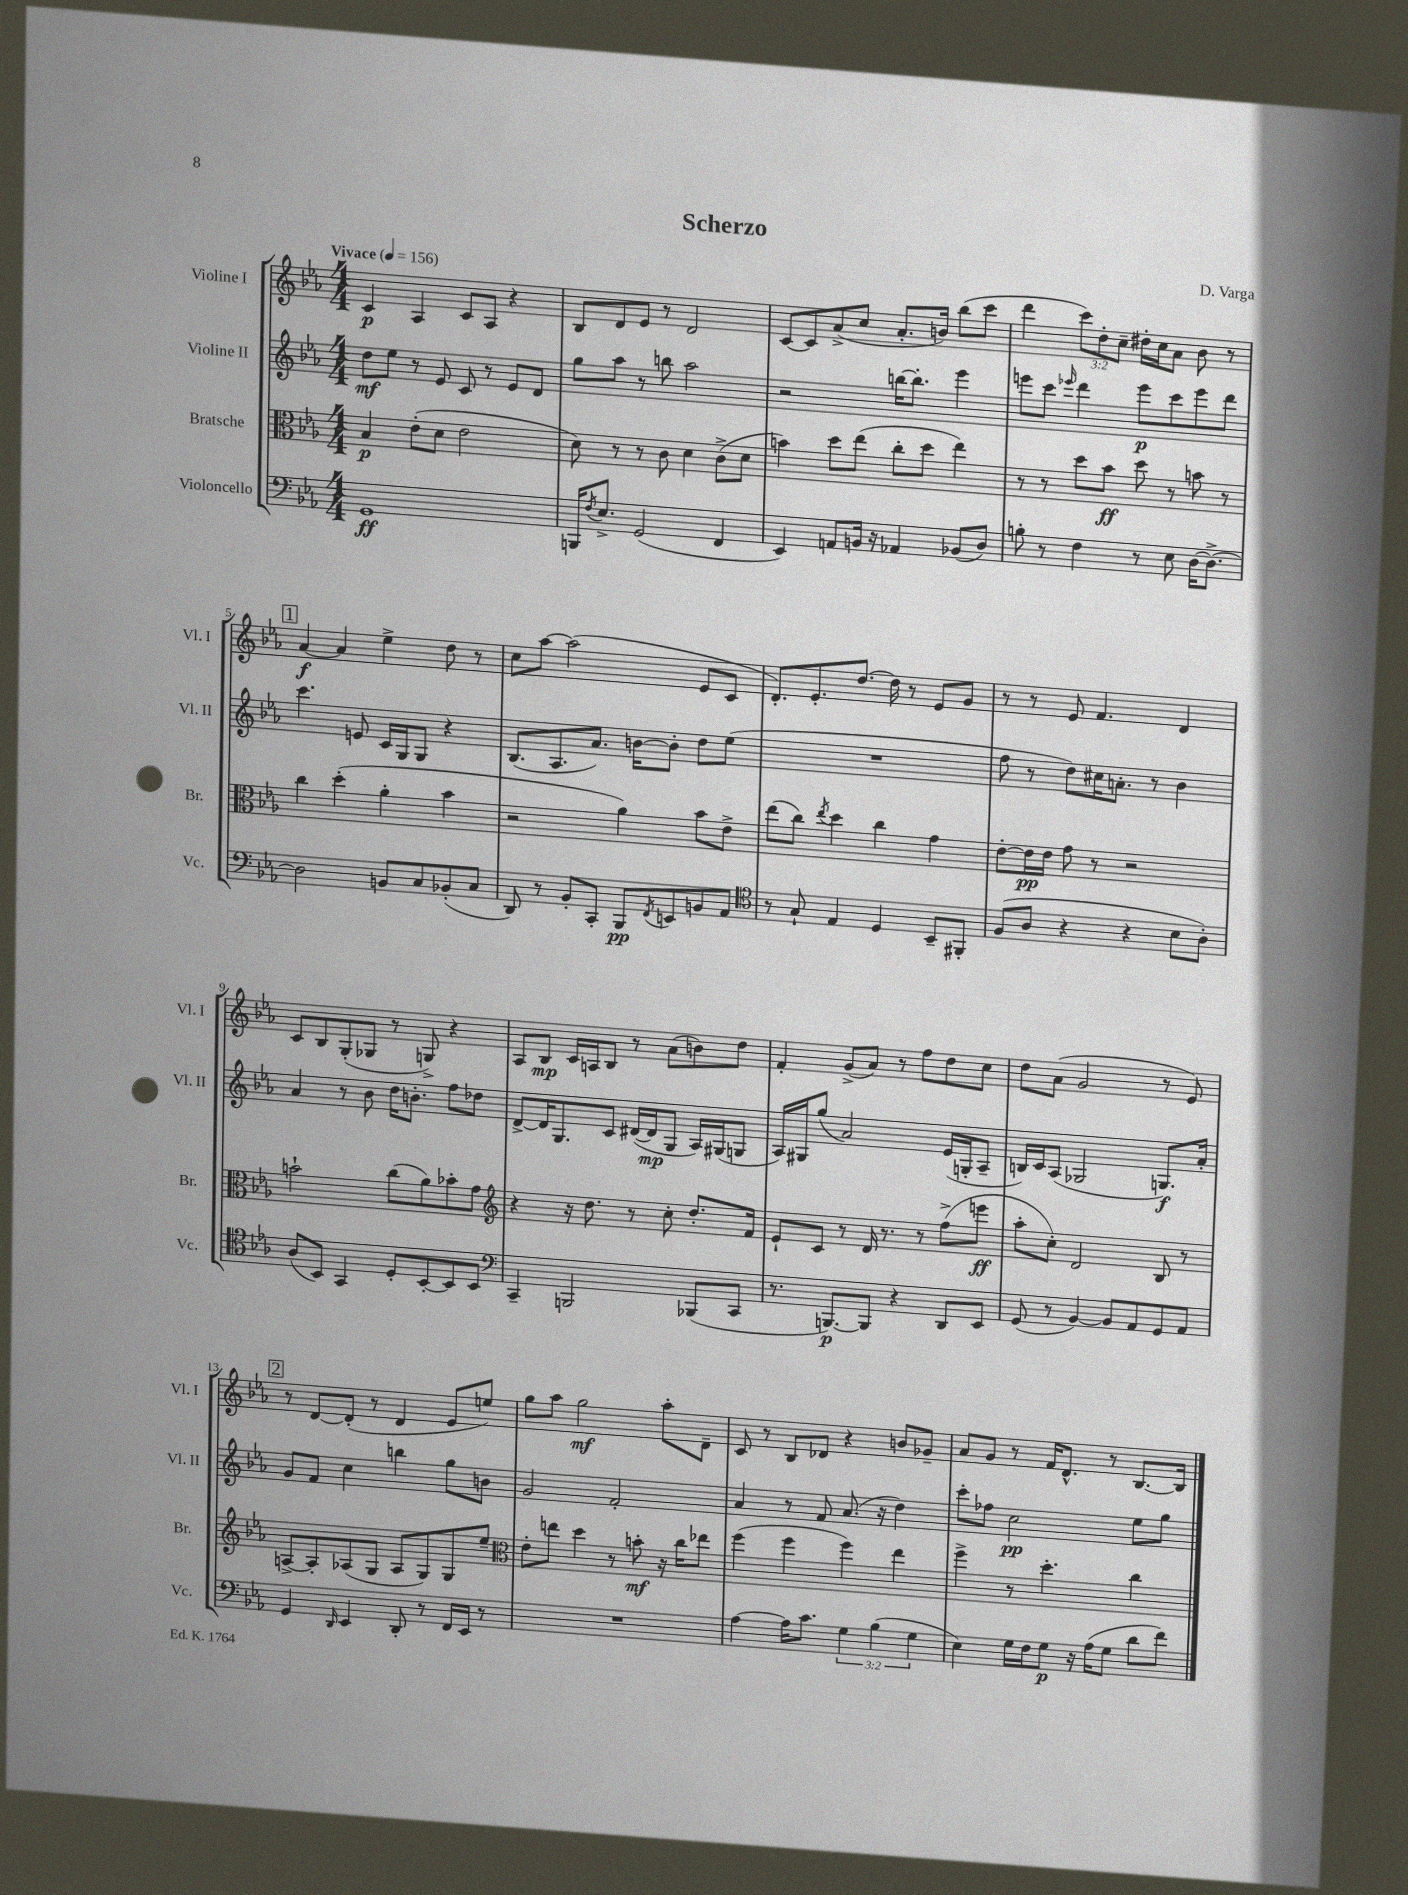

**kern	**dynam	**kern	**dynam	**kern	**dynam	**kern	**dynam
*part4	*part4	*part3	*part3	*part2	*part2	*part1	*part1
*staff4	*staff4	*staff3	*staff3	*staff2	*staff2	*staff1	*staff1
*I"Violoncello	*	*I"Bratsche	*	*I"Violine II	*	*I"Violine I	*
*I'Vc.	*	*I'Br.	*	*I'Vl. II	*	*I'Vl. I	*
*clefF4	*	*clefC3	*	*clefG2	*	*clefG2	*
*k[b-e-a-]	*	*k[b-e-a-]	*	*k[b-e-a-]	*	*k[b-e-a-]	*
*M4/4	*	*M4/4	*	*M4/4	*	*M4/4	*
*MM156	*	*MM156	*	*MM156	*	*MM156	*
=1	=1	=1	=1	=1	=1	=1	=1
!	!	!	!	!	!	!LO:TX:a:B:t=Vivace	!
1GG	ff	4B-/	p	8dd\L	mf	4c/	p
.	.	.	.	8ee-\J	.	.	.
.	.	(8e-'\L	.	8r	.	4A-/	.
.	.	8d\J	.	8e-/	.	.	.
.	.	2e-\	.	8c/	.	8c/L	.
.	.	.	.	8r	.	8A-/J	.
.	.	.	.	8e-/L	.	4r	.
.	.	.	.	8d/J	.	.	.
=2	=2	=2	=2	=2	=2	=2	=2
16BBBn/KL	.	8d\)	.	8gg\L	.	8B-/L	.
8qF/	.	.	.	.	.	.	.
8.E-^/J	.	.	.	.	.	.	.
.	.	8r	.	8aa-\J	.	8d/	.
(2GG/	.	8r	.	8r	.	8e-/J	.
.	.	8c\	.	8bbn\	.	8r	.
.	.	4d\	.	2aa-\	.	2d/	.
4FF/	.	(8c^\L	.	.	.	.	.
.	.	8d\J	.	.	.	.	.
=3	=3	=3	=3	=3	=3	=3	=3
4EE-/)	.	4bn\)	.	2r	.	[8c/L	.
.	.	.	.	.	.	8c/]	.
8AAn/L	.	8dd\L	.	.	.	(8a-^/	.
16BBn/Jk	.	(8ee-\J	.	.	.	8cc/J	.
16r	.	.	.	.	.	.	.
4AA-X/	.	8cc'\L	.	[16bbn\KL	.	8.a-'/L	.
.	.	.	.	8.bb'\J]	.	.	.
.	.	8dd\J	.	.	.	.	.
.	.	.	.	.	.	16bn/Jk)	.
(8BB-X/L	.	4ee-\)	.	4eee-\	.	(8bb-\L	.
8D/J)	.	.	.	.	.	8ccc\J	.
=4	=4	=4	=4	=4	=4	=4	=4
8Bn'\	.	8r	.	8eeen\L	.	4ddd\	.
8r	.	8r	.	8ccc\J	.	.	.
.	.	.	.	16qqeee-X/	.	.	.
4F\	.	8dd\L	.	4ddd\	.	12ccc\L)	.
.	.	.	.	.	.	12dd'\	.
.	.	8b-\J	ff	.	.	.	.
.	.	.	.	.	.	12cc~\J	.
8r	.	8dd\	.	8eee-\L	p	16dd#X'\LL	.
.	.	.	.	.	.	16cc\J	.
8E-\	.	8r	.	8ccc\	.	8a-\J	.
[16D\KL	.	8bn\	.	8eee-\	.	8b-\	.
8.D^\J_	.	.	.	.	.	.	.
.	.	8r	.	8ddd\J	.	8r	.
!!LO:LB:g=z
!!LO:REH:place=s1:t=1
=5	=5	=5	=5	=5	=5	=5	=5
2D\]	.	4cc\	.	4.ccc\	.	[4a-/	f
.	.	(4dd'\	.	.	.	4a-/]	.
.	.	.	.	8en/	.	.	.
8BBn/L	.	4a-'\	.	16c/LL	.	4ee-^\	.
.	.	.	.	16G/J	.	.	.
8C/	.	.	.	8G/J	.	.	.
(8BB-X'/	.	4b-\	.	4r	.	8dd\	.
8C/J	.	.	.	.	.	8r	.
=6	=6	=6	=6	=6	=6	=6	=6
8DD/)	.	2r	.	(8.B-/L	.	8cc\L	.
8r	.	.	.	.	.	[8aa-\J	.
.	.	.	.	8.A-/	.	.	.
8BB-'/L	.	.	.	.	.	(2aa-\]	.
8CC'/J	.	.	.	8.a-/J)	.	.	.
8BBB-/L	pp	4a-\)	.	.	.	.	.
.	.	.	.	[16bn\KL	.	.	.
8qFF/	.	.	.	.	.	.	.
8EEn/	.	.	.	8b'\J]	.	.	.
8BBn/	.	8b-\L	.	8dd\L	.	8e-/L	.
8AA-/J	.	8e-^\J	.	(8ee-\J	.	8c/J	.
=7	=7	=7	=7	=7	=7	=7	=7
*clefC4	*	*	*	*	*	*	*
8r	.	(8ee-\L	.	1r	.	8.d'/L)	.
8G`/	.	8cc\J)	.	.	.	.	.
.	.	.	.	.	.	8.e-'/	.
.	.	8qee-/	.	.	.	.	.
4E-/	.	4dd\	.	.	.	.	.
.	.	.	.	.	.	[8.dd/J	.
4D/	.	4cc\	.	.	.	.	.
.	.	.	.	.	.	16dd\]	.
.	.	.	.	.	.	8r	.
8BB-~/L	.	4g\	.	.	.	8e-/L	.
8FF#X'/J	.	.	.	.	.	8g/J	.
=8	=8	=8	=8	=8	=8	=8	=8
(8F/L	.	[8e-'\L	.	8ff\	.	8r	.
8A-/J	.	16e-\L]	pp	8r	.	8r	.
.	.	16e-\JJ	.	.	.	.	.
4r	.	8g\	.	8dd\L)	.	8e-/	.
.	.	8r	.	16cc#X\K	.	4.f/	.
.	.	.	.	8.an'\J	.	.	.
4r	.	2r	.	.	.	.	.
.	.	.	.	8r	.	.	.
8B-\L	.	.	.	4b-\	.	4d/	.
8A-'\J)	.	.	.	.	.	.	.
!!LO:LB:g=z
=9	=9	=9	=9	=9	=9	=9	=9
(8A-/L	.	2bn`\	.	4a-/	.	8c/L	.
8BB-/J)	.	.	.	.	.	8B-/	.
4GG/	.	.	.	8r	.	(8G'/	.
.	.	.	.	8b-\	.	8G-X/J	.
8D'/L	.	(8cc\L	.	16dd\KL	.	8r	.
.	.	.	.	8.bn'\J	.	.	.
[8BB-'/	.	8a-\)	.	.	.	8Gn^/)	.
8BB-/]	.	8b-X'\	.	8ff\L	.	4r	.
8BB-/J	.	8g\J	.	8dd-X\J	.	.	.
=10	=10	=10	=10	=10	=10	=10	=10
*clefF4	*	*clefG2	*	*	*	*	*
4CC~/	.	4r	.	[8d^/L	.	8A-/L	.
.	.	.	.	16d/K]	.	8B-/J	mp
.	.	.	.	8.G/	.	.	.
2BBBn/	.	16r	.	.	.	16c/LL	.
.	.	8.dd\	.	.	.	16An/J	.
.	.	.	.	8c/J	.	8B-/J	.
.	.	8r	.	([16d#X/LL	.	8r	.
.	.	.	.	16d#/J]	mp	.	.
.	.	8cc'\	.	8G/J	.	(8a-\L	.
(8BBB-X/L	.	8.dd'/L	.	16A-/LL)	.	8bn\)	.
.	.	.	.	(16G#X/J	.	.	.
8CC/J	.	.	.	8Gn/J	.	8dd\J	.
.	.	16f/Jk	.	.	.	.	.
=11	=11	=11	=11	=11	=11	=11	=11
8.r	.	8e-`/L	.	16A-/LL)	.	4f'/	.
.	.	.	.	16G#X/J	.	.	.
.	.	8c/J	.	(8gg/J	.	.	.
[8.BBBn/L)	p	.	.	.	.	.	.
.	.	8r	.	2a-/)	.	(8g^/L	.
8BBB/J]	.	16d/	.	.	.	8a-/J)	.
.	.	8.r	.	.	.	.	.
4r	.	.	.	.	.	8r	.
.	.	8r	.	.	.	8ff\L	.
8DD/L	.	(8ff^\L	.	(16e-/LL	.	8dd\	.
.	.	.	.	16Gn'/J	.	.	.
8EE-/J	.	8eeen\J	ff	8A-~/J	.	8cc\J	.
=12	=12	=12	=12	=12	=12	=12	=12
(8GG/	.	8aa-'\L	.	16Bn/LL)	.	8dd\L	.
.	.	.	.	16c/J	.	.	.
8r	.	8cc'\J)	.	(8A-/J	.	(8a-\J	.
[4BB-/)	.	2d/	.	2G-X/	.	2g/	.
8BB-/L]	.	.	.	.	.	.	.
8AA-/	.	.	.	.	.	.	.
8GG/	.	8B-/	.	8.Gn/L)	f	8r	.
8AA-/J	.	8r	.	.	.	8e-/)	.
.	.	.	.	16a-'/Jk	.	.	.
!!LO:LB:g=z
!!LO:REH:place=s1:t=2
=13	=13	=13	=13	=13	=13	=13	=13
4GG/	.	[8An^/L	.	8g/L	.	8r	.
.	.	8A'/]	.	8f/J	.	[8d/L	.
16qqDD/	.	.	.	.	.	.	.
4EE-/	.	(8A-X/	.	4cc\	.	(8d'/J]	.
.	.	8G/J	.	.	.	8r	.
8DD'/	.	8A-/L	.	4bbn\	.	4d/	.
8r	.	8G/)	.	.	.	.	.
16FF/LL	.	8G/	.	8gg\L	.	8e-/L	.
16EE-/JJ	.	.	.	.	.	.	.
8r	.	8ee-~/J	.	8bn\J	.	8een/J)	.
=14	=14	=14	=14	=14	=14	=14	=14
*	*	*clefC3	*	*	*	*	*
1r	.	8e-'\L	.	2g/	.	8gg\L	.
.	.	8een\J	.	.	.	8aa-\J	.
.	.	4dd\	.	.	.	2gg\	mf
.	.	8r	.	2f'/	.	.	.
.	.	8bn'\	mf	.	.	.	.
.	.	16r	.	.	.	8aa-'\L	.
.	.	16cc\KL	.	.	.	.	.
.	.	8ee-X\J	.	.	.	8d~\J	.
=15	=15	=15	=15	=15	=15	=15	=15
[4A-\	.	(4ff\	.	4a-/	.	8c/	.
.	.	.	.	.	.	8r	.
16A-\KL]	.	4ff\	.	8r	.	8B-/L	.
8.c\J	.	.	.	.	.	.	.
.	.	.	.	8f/	.	8d-X/J	.
6G\	.	4ff\)	.	(8.a-/	.	4r	.
(6B-\	.	.	.	.	.	.	.
.	.	.	.	16r	.	.	.
.	.	4ee-\	.	4dd\)	.	8bn/L	.
6G\	.	.	.	.	.	.	.
.	.	.	.	.	.	8g-X~/J	.
=16	=16	=16	=16	=16	=16	=16	=16
4E-\)	.	4ff^\	.	8ccc'\L	.	8a-/L	.
.	.	.	.	8ff-X\J	.	8g/J	.
16G\LL	.	8r	.	2cc\	pp	8r	.
16F\J	.	.	.	.	.	.	.
8G\J	p	4.dd'\	.	.	.	16f/KL	.
.	.	.	.	.	.	8.d^^/J	.
16r	.	.	.	.	.	.	.
(16A-\KL	.	.	.	.	.	.	.
8G\J	.	.	.	.	.	8r	.
8d\L	.	4cc\	.	8ee-\L	.	[8.B-/L	.
8f\J)	.	.	.	8gg\J	.	.	.
.	.	.	.	.	.	16B-/Jk]	.
==	==	==	==	==	==	==	==
*-	*-	*-	*-	*-	*-	*-	*-
